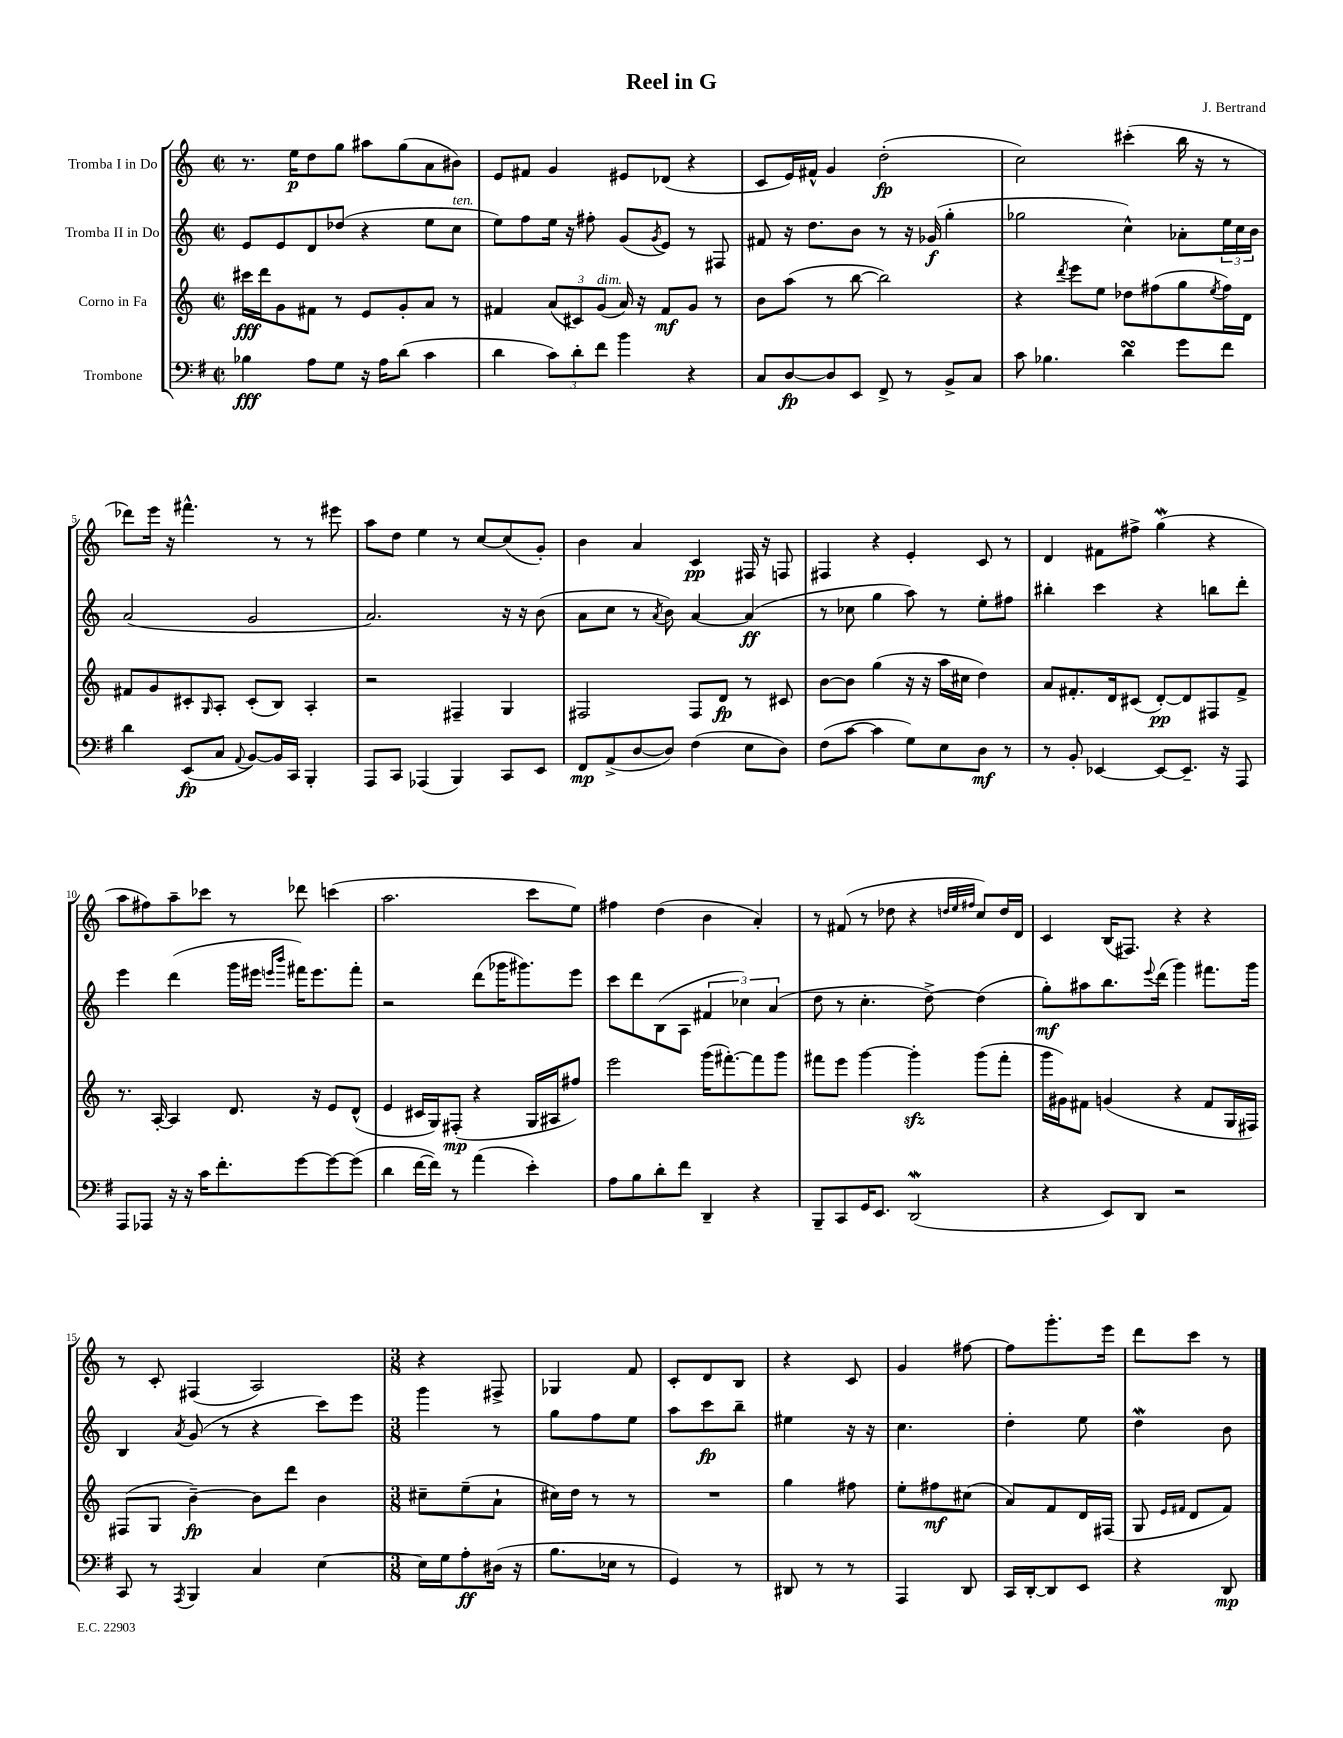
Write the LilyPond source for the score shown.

\header { title = "Reel in G" composer = "J. Bertrand" }
<<
\new StaffGroup <<
\new Staff = "s0" \with { instrumentName = "Tromba I in Do" } {
    \clef treble \key c \major \defaultTimeSignature \time 2/2
    r8. e''16\p d''8 g''8 ais''8 g''8( a'8 bis'8) |
    e'8 fis'8 g'4 eis'8 des'8( r4 |
    c'8 e'16) fis'16-^ g'4 d''2-.\fp( |
    c''2) cis'''4-.( b''16 r16 r8 |
    des'''8) e'''16 r16 fis'''4.-^ r8 r8 eis'''8 |
    a''8 d''8 e''4 r8 c''8~ c''8( g'8-.) |
    b'4 a'4 c'4\pp fis16 r16 f8 |
    fis4 r4 e'4-. c'8 r8 |
    d'4 fis'8 fis''8-> g''4\mordent( r4 |
    a''8 fis''8) a''8-- ces'''8 r8 des'''8 c'''4( |
    a''2. c'''8 e''8) |
    fis''4 d''4( b'4 a'4-.) |
    r8 fis'8( r8 des''8 r4 \grace { d''32 e''32 fis''32 } c''8) d''16 d'16 |
    c'4 b16( fis8.) r4 r4 |
    r8 c'8-. fis4( a2) |
    \numericTimeSignature \time 3/8 r4 fis8-> |
    ges4 f'8 |
    c'8-. d'8 b8 |
    r4 c'8 |
    g'4 fis''8~ |
    fis''8 g'''8.-. e'''16 |
    d'''8 c'''8 r8 \bar "|." |
}
\new Staff = "s1" \with { instrumentName = "Tromba II in Do" } {
    \clef treble \key c \major \defaultTimeSignature \time 2/2
    e'8 e'8 d'8 des''8( r4 e''8 c''8^\markup { \italic "ten." } |
    e''8) f''8 e''16 r16 fis''8-. g'8( \acciaccatura { g'8 } e'8) r8 fis8 |
    fis'8 r16 d''8. b'8 r8 r16 ges'16\f( g''4-. |
    ges''2 c''4-^) aes'8-. \tuplet 3/2 { e''16 c''16 b'16 } |
    a'2( g'2 |
    a'2.) r16 r16 b'8( |
    a'8 c''8 r8 \acciaccatura { a'8 } b'8) a'4~ a'4\ff( |
    r8 ces''8 g''4 a''8) r8 e''8-. fis''8 |
    bis''4-. c'''4 r4 b''8 d'''8-. |
    e'''4 d'''4( g'''16 eis'''16 \grace { e'''16 b'''16 } fis'''16) e'''8. fis'''8-. |
    r2 d'''8( ges'''16 gis'''8.) e'''8 |
    c'''8 d'''8 b8( a8 \tuplet 3/2 { fis'4 ces''4) a'4( } |
    d''8 r8 c''4.-. d''8~->) d''4( |
    g''8-.\mf) ais''8 b''8. \appoggiatura { e'''8 } d'''16( g'''4) fis'''8. g'''16 |
    b4 \acciaccatura { a'8 } g'8( r8 r4 c'''8) e'''8 |
    \numericTimeSignature \time 3/8 g'''4 r8 |
    g''8 f''8 e''8 |
    a''8 c'''8\fp b''8-- |
    eis''4 r16 r16 |
    c''4. |
    d''4-. e''8 |
    d''4\mordent b'8 \bar "|." |
}
\new Staff = "s2" \with { instrumentName = "Corno in Fa" } {
    \clef treble \key c \major \defaultTimeSignature \time 2/2
    cis'''16\fff d'''16 g'8 fis'8 r8 e'8 g'8-. a'8 r8 |
    fis'4 \tuplet 3/2 { a'8( cis'8) g'8^\markup { \italic "dim." }( } a'16) r16 fis'8\mf g'8 r8 |
    b'8 a''8( r8 b''8~ b''2) |
    r4 \acciaccatura { d'''8 } e'''8 e''8 des''8 fis''8( g''8 \acciaccatura { e''8 } fis''16) d'16 |
    fis'8 g'8 cis'8-. \grace { g16 } a8-. cis'8-.( b8) a4-. |
    r2 fis4-- g4 |
    fis2 fis8 d'8\fp r8 cis'8 |
    b'8~ b'8 g''4( r16 r16 a''16 cis''16 d''4) |
    a'8 fis'8.-. d'16 cis'8( d'8~-.\pp) d'8 fis8 fis'8-> |
    r8. a16~-. a4 d'8. r16 e'8 d'8-^( |
    e'4 cis'16 g16) fis8-.\mp( r4 g16 ais16 fis''8) |
    e'''2 g'''16( fis'''8.~-.) fis'''8 g'''8 |
    fis'''8 e'''8 g'''4~ g'''4-.\sfz g'''8( fis'''8-. |
    g'''16 gis'16) fis'8 g'4( r4 fis'8 g16 fis16) |
    fis8( g8 b'4~--\fp) b'8 d'''8 b'4 |
    \numericTimeSignature \time 3/8 cis''8-- e''8--( a'8-! |
    cis''16) d''16 r8 r8 |
    R4. |
    g''4 fis''8 |
    e''8-. fis''8\mf cis''8( |
    a'8) f'8 d'16 fis16( |
    g8 \grace { e'16 fis'16 } d'8 fis'8) \bar "|." |
}
\new Staff = "s3" \with { instrumentName = "Trombone" } {
    \clef bass \key g \major \defaultTimeSignature \time 2/2
    bes4\fff a8 g8 r16 a16 d'8( c'4 |
    d'4 \tuplet 3/2 { c'8) d'8-. fis'8 } b'4 r4 |
    c8 d8~\fp d8 e,8 fis,8-> r8 b,8-> c8 |
    c'8 bes4. d'4\turn g'8 fis'8 |
    d'4 e,8\fp( c8 \appoggiatura { a,8 } b,8~) b,16 c,16 b,,4-. |
    a,,8 c,8 aes,,4( b,,4) c,8 e,8 |
    fis,8\mp a,8->( d8~ d8) fis4( e8 d8) |
    fis8( c'8~ c'4 g8) e8 d8\mf r8 |
    r8 b,8-. ees,4~ ees,8~ ees,8.-- r16 a,,8 |
    a,,8 aes,,8 r16 r16 c'16 fis'8.-. g'8~ g'8~ g'8( |
    d'4 fis'16~ fis'16) r8 a'4( e'4-.) |
    a8 b8 d'8-. fis'8 d,4-- r4 |
    b,,8-- c,8 g,16 e,8. d,2\mordent( |
    r4 e,8) d,8 r2 |
    c,8 r8 \acciaccatura { a,,8 } b,,4 c4 e4~ |
    \numericTimeSignature \time 3/8 e16 g16 a8-.\ff dis16( r16 |
    b8. ees16 r8 |
    g,4) r8 |
    dis,8 r8 r8 |
    a,,4 d,8 |
    c,16 d,16~-. d,8 e,8 |
    r4 d,8\mp \bar "|." |
}
>>
>>
